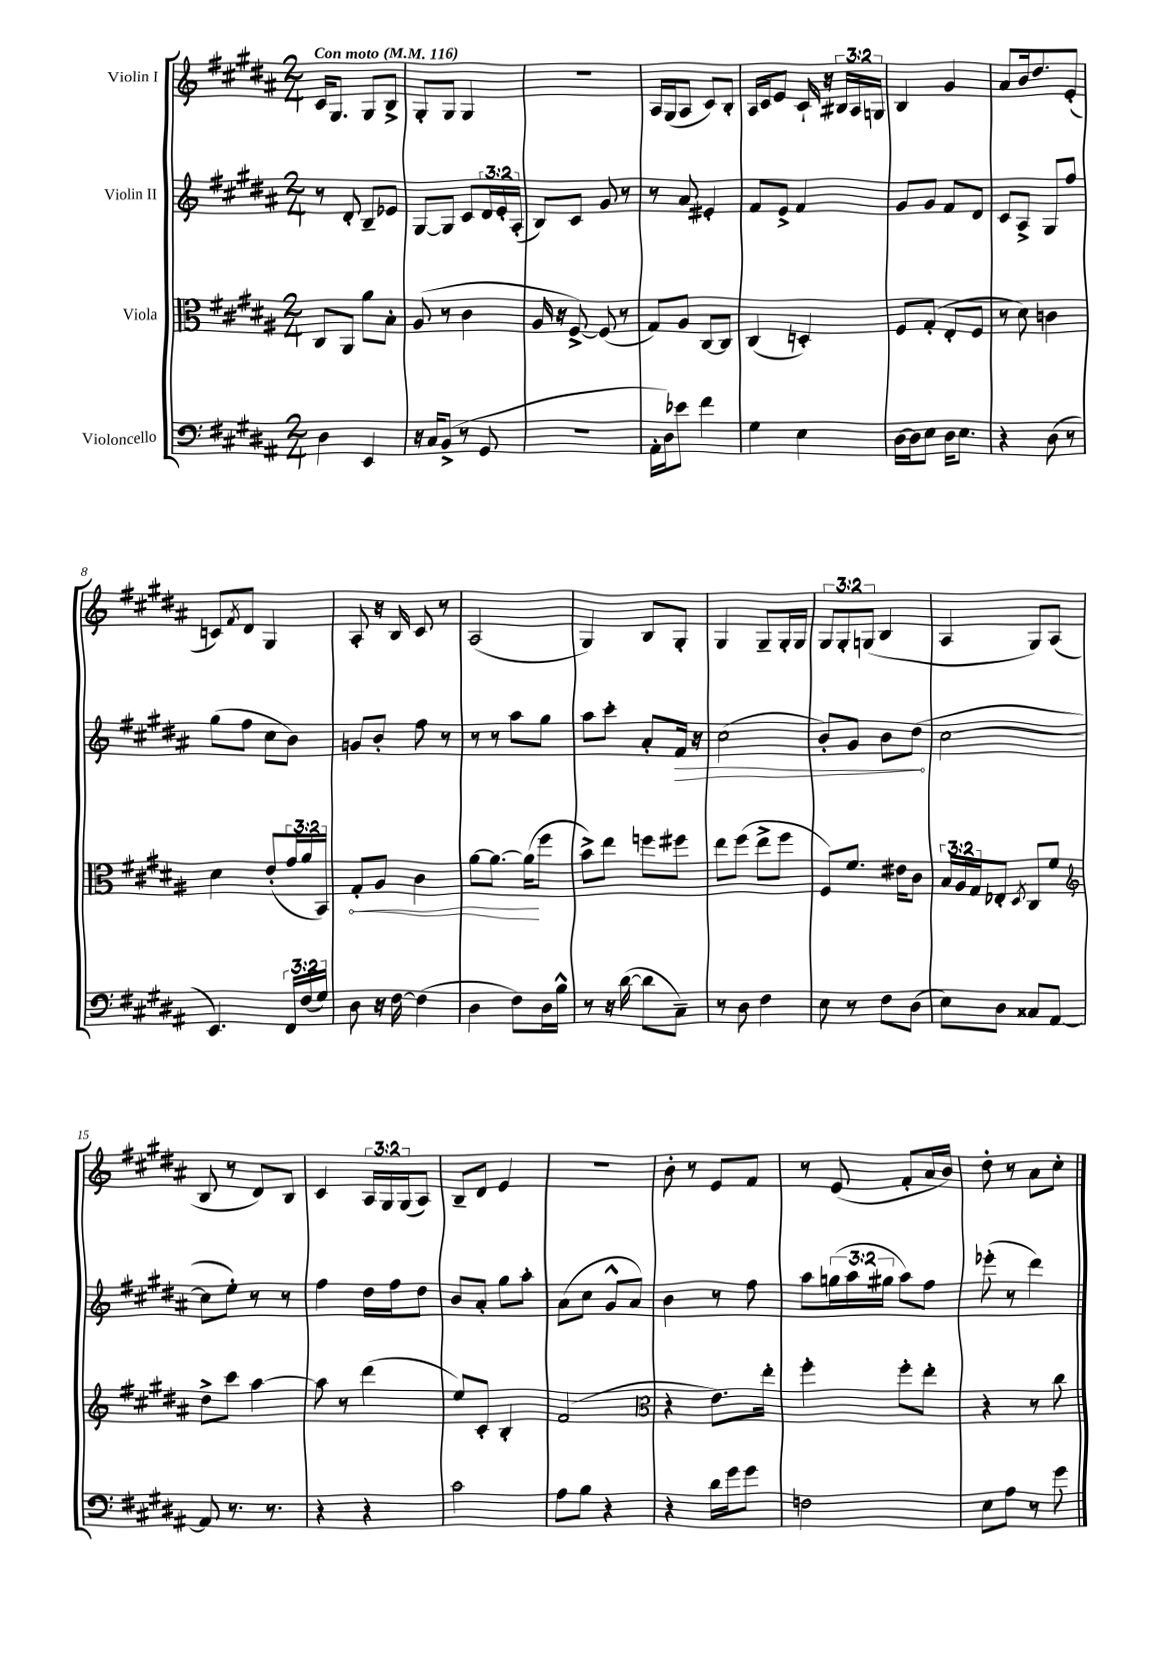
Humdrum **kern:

**kern	**kern	**dynam	**kern	**dynam	**kern
*part4	*part3	*part3	*part2	*part2	*part1
*staff4	*staff3	*staff3	*staff2	*staff2	*staff1
*I"Violoncello	*I"Viola	*	*I"Violin II	*	*I"Violin I
*clefF4	*clefC3	*	*clefG2	*	*clefG2
*k[f#c#g#d#a#]	*k[f#c#g#d#a#]	*	*k[f#c#g#d#a#]	*	*k[f#c#g#d#a#]
*M2/4	*M2/4	*	*M2/4	*	*M2/4
*MM116	*MM116	*	*MM116	*	*MM116
=1	=1	=1	=1	=1	=1
!	!	!	!	!	!LO:TX:a:B:t=Con moto
4D#\	8C#/L	.	8r	.	16c#/KL
.	.	.	.	.	8.G#/J
.	8AA#/J	.	8d#'/	.	.
4EE/	8a#\L	.	8B~/L	.	8G#/L
.	8B'\J	.	8e-X/J	.	8B^/J
=2	=2	=2	=2	=2	=2
16r	(8A#/	.	[8G#/L	.	8G#'/L
16C#/KL	.	.	.	.	.
(8BB^/J	8r	.	8G#/J]	.	8G#/J
8r	4c#\	.	8c#/L	.	4G#/
8GG#/	.	.	24d#/L	.	.
.	.	.	24e'/	.	.
.	.	.	(24A#'/JJ	.	.
=3	=3	=3	=3	=3	=3
2r	16A#/	.	8B/L)	.	2r
.	16r	.	.	.	.
.	[8F#^/)	.	8c#/J	.	.
.	(8F#/]	.	8g#/	.	.
.	8r	.	8r	.	.
=4	=4	=4	=4	=4	=4
16AA#'\LL	8G#/L)	.	8r	.	16A#/LL
16D#\J)	.	.	.	.	(16G#/J
8e-X\J	8A#/J	.	8a#/	.	8A#/J
4f#\	[8C#/L	.	4e#X'/	.	8c#/L)
.	8C#/J]	.	.	.	8B'/J
=5	=5	=5	=5	=5	=5
4G#\	(4C#/	.	8f#/L	.	16A#/LL
.	.	.	.	.	16c#/J
.	.	.	8e^/J	.	8e/J
4E\	4Dn'/)	.	4f#/	.	16c#`/
.	.	.	.	.	16r
.	.	.	.	.	24B#X/LL
.	.	.	.	.	24A#/
.	.	.	.	.	24Gn/JJ
=6	=6	=6	=6	=6	=6
[16D#\LL	8F#/L	.	8g#/L	.	4B/
16D#\J]	.	.	.	.	.
8E\J	(8G#'/J	.	8g#/J	.	.
16D#\KL	8E'/L	.	8f#/L	.	4g#/
8.E\J	.	.	.	.	.
.	8F#/J	.	8d#/J	.	.
=7	=7	=7	=7	=7	=7
4r	8r	.	8c#/L	.	8a#/L
.	8d#\)	.	8A#^/J	.	16b/k
.	.	.	.	.	8.dd#/
(8D#\	4cn\	.	8G#/L	.	.
8r	.	.	8ff#/J	.	(8e'/J
!!LO:LB:g=z
=8	=8	=8	=8	=8	=8
4.EE/)	4d#\	.	(8gg#\L	.	8cn/L)
.	.	.	.	.	8qf#/
.	.	.	8ff#\J	.	8d#/J
.	(8e'/L	.	8cc#\L	.	4G#/
24FF#/LL	24g#/L	.	8b\J)	.	.
(24F#/	24a#/	.	.	.	.
24G#/JJ)	24BB/JJ)	.	.	.	.
=9	=9	=9	=9	=9	=9
!	!	!LO:HP:b	!	!	!
8D#\	8G#'/L	<	8gn/L	.	8A#'/
16r	8A#/J	.	8b'/J	.	16r
[16F#\	.	.	.	.	16B/
(4F#\]	4c#\	.	8ff#\	.	8c#/
.	.	.	8r	.	8r
=10	=10	=10	=10	=10	=10
4D#\	[8a#\L	.	8r	.	(2A#/
.	8.a#\J_	.	8r	.	.
8F#\L)	.	.	8aa#\L	.	.
.	(16a#\KL]	.	.	.	.
16D#\L	8ff#\J	[	8gg#\J	.	.
16B^^\JJ	.	.	.	.	.
=11	=11	=11	=11	=11	=11
8r	8b^\L)	.	8aa#\L	.	4G#/)
16r	8ee\J	.	8ccc#'\J	.	.
([16d#\	.	.	.	.	.
8d#\L]	8ffn\L	.	8a#'/L	.	8B/L
!	!	!	!	!LO:HP:b	!
8C#~\J)	8ff#X\J	.	16f#/Jk	>	8G#'/J
.	.	.	16r	.	.
=12	=12	=12	=12	=12	=12
8r	8ee\L	.	(2cc#\	.	4G#/
8D#\	(8ff#\J	.	.	.	.
4F#\	8ee^\L	.	.	.	8G#~/L
.	8ff#\J	.	.	.	16G#'/L
.	.	.	.	.	16G#/JJ
=13	=13	=13	=13	=13	=13
8E\	8F#/L)	.	8b'/L)	.	12G#/L
.	.	.	.	.	12G#'/
8r	8.f#/J	.	8g#/J	.	.
.	.	.	.	.	(12Gn/J
8F#\L	.	.	8b\L	.	4B/
.	16e#X\KL	.	.	.	.
(8D#\J	8c#\J	.	(8dd#\J	.	.
.	.	.	.	]	.
=14	=14	=14	=14	=14	=14
8E\L)	24B/LL	.	[2cc#\	.	4A#/
.	24A#/	.	.	.	.
.	24G#/J	.	.	.	.
8D#\J	8E-X'/J	.	.	.	.
.	8qD#/	.	.	.	.
8C##X/L	8C#/L	.	.	.	8G#/L)
[8AA#/J	8f#/J	.	.	.	(8A#/J
!!LO:LB:g=z
=15	=15	=15	=15	=15	=15
*	*clefG2	*	*	*	*
8AA#/]	8dd#^\L	.	8cc#\L]	.	8B/
8.r	8ccc#\J	.	8ee'\J)	.	8r
.	[4aa#\	.	8r	.	8d#/L)
8.r	.	.	.	.	.
.	.	.	8r	.	8B/J
=16	=16	=16	=16	=16	=16
4r	8aa#\]	.	4ff#\	.	4c#/
.	8r	.	.	.	.
4r	(4ddd#\	.	16dd#\LL	.	24A#/LL
.	.	.	.	.	24G#/
.	.	.	16ff#\J	.	.
.	.	.	.	.	(24G#/J
.	.	.	8dd#\J	.	8A#/J)
=17	=17	=17	=17	=17	=17
2c#\	8ee/L)	.	8b/L	.	8B~/L
.	8c#'/J	.	8a#'/J	.	8d#/J
.	4B'/	.	8gg#\L	.	4e/
.	.	.	8aa#'\J	.	.
=18	=18	=18	=18	=18	=18
8A#\L	(2f#/	.	(8a#\L	.	2r
8B\J	.	.	8cc#\J	.	.
4r	.	.	8g#^^/L	.	.
.	.	.	8a#/J)	.	.
=19	=19	=19	=19	=19	=19
*	*clefC3	*	*	*	*
4r	4r	.	4b\	.	8b'\
.	.	.	.	.	8r
16d#\LL	8.e\L)	.	8r	.	8e/L
16g#\J	.	.	.	.	.
8g#\J	.	.	8ff#\	.	8f#/J
.	16ee'\Jk	.	.	.	.
=20	=20	=20	=20	=20	=20
2Fn\	4ff#'\	.	8aa#\L	.	8r
.	.	.	(24ggn\L	.	(8e/
.	.	.	24aa#\	.	.
.	.	.	24gg#X\JJ	.	.
.	8ff#'\L	.	8aa#\L)	.	8f#'/L
.	8ee'\J	.	8ff#\J	.	16a#/L
.	.	.	.	.	16b/JJ)
=21	=21	=21	=21	=21	=21
8E\L	4r	.	(8eee-X'\	.	8dd#'\
8A#\J	.	.	8r	.	8r
8r	8r	.	4ddd#\)	.	8a#\L
8g#\	8cc#\	.	.	.	8cc#'\J
==	==	==	==	==	==
*-	*-	*-	*-	*-	*-
